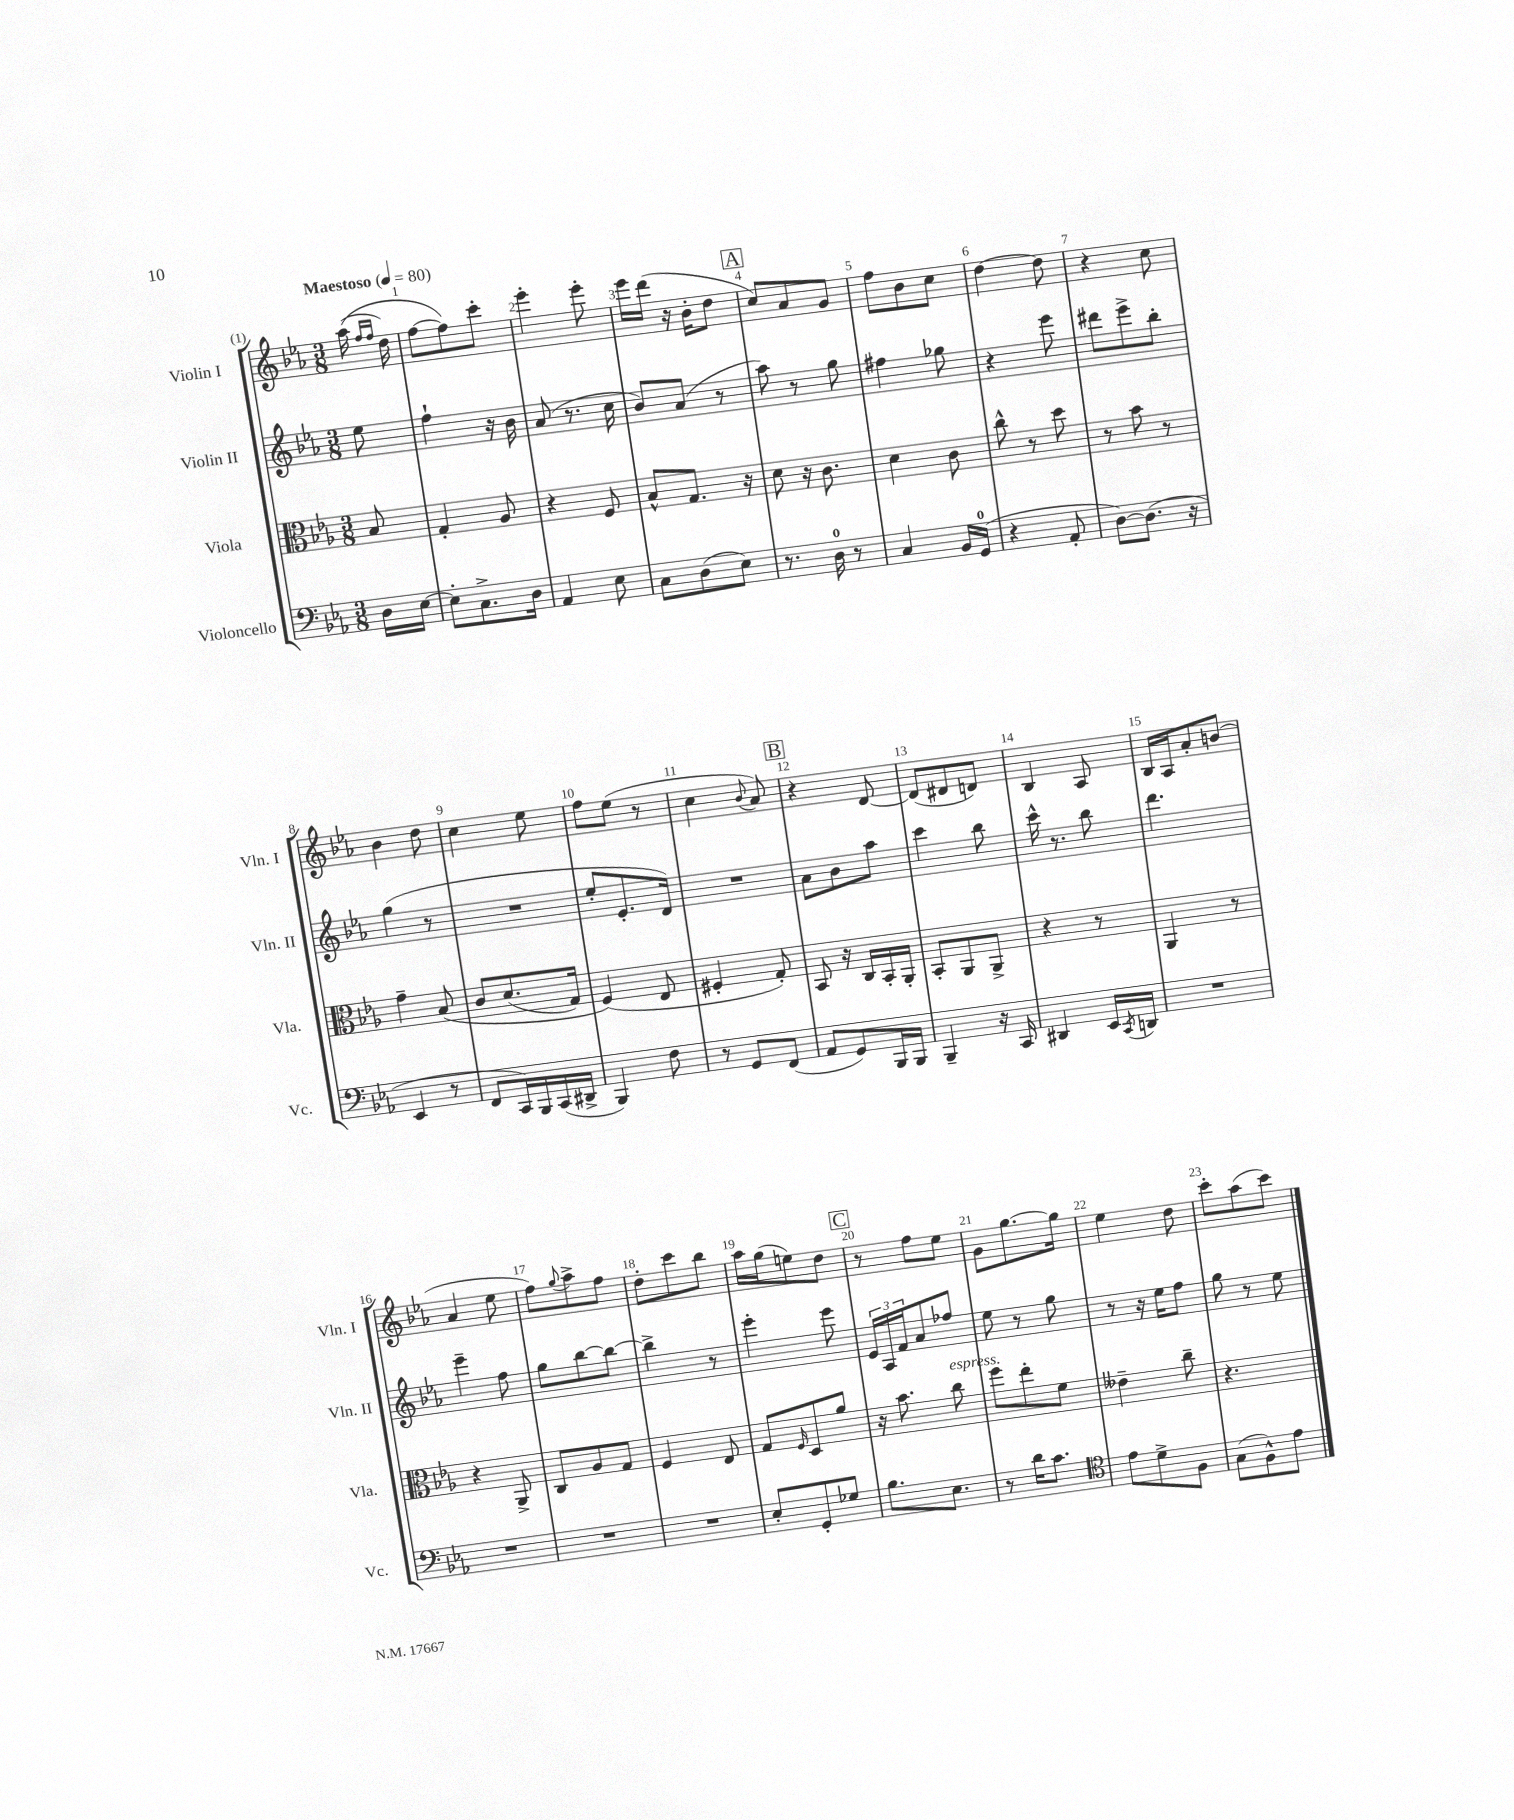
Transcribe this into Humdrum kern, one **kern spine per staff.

**kern	**kern	**kern	**kern
*staff4	*staff3	*staff2	*staff1
*clefF4	*clefC3	*clefG2	*clefG2
*k[b-e-a-]	*k[b-e-a-]	*k[b-e-a-]	*k[b-e-a-]
*M3/8	*M3/8	*M3/8	*M3/8
*MM80	*MM80	*MM80	*MM80
16D	8B-	8ee-	&((16aa-
.	.	.	16qqff
.	.	.	16qqff
[16E-	.	.	16dd)
=	=	=	=
8E-']	4G'	4ff`	[8ff
8.C^	.	.	8ff]&)
.	8A-	16r	8ccc'
16D	.	16b-	.
=	=	=	=
4AA-	4r	(8a-	4eee-'
.	.	8.r	.
8E-	8F	.	8eee-'
.	.	16cc	.
=	=	=	=
8C	8B-^^	8b-)	16eee-
.	.	.	(16ddd
(8D	8.G	(8a-	16r
.	.	.	16b-'
8E-)	.	8r	8dd
.	16r	.	.
=	=	=	=
8.r	8d	8aa-)	8cc)
.	16r	8r	8a-
16D	8.c	.	.
8r	.	8gg	8g
=	=	=	=
4C	4d	4ff#	8ff
.	.	.	8b-
16BB-	8c	8gg-	8cc
(16GG	.	.	.
=	=	=	=
4r	8cc^^	4r	[4dd
.	8r	.	.
8AA-'	8dd	8eee-	8dd]
=	=	=	=
[8D)	8r	8ddd#	4r
(8.D]	8b-	8eee-^	.
.	8r	8bb-'	8cc
16r	.	.	.
=	=	=	=
4EE-	4g~	(4gg	4b-
8r	&(8B-	8r	8dd
=	=	=	=
8FF	8c	4.r	4cc
16CC)	(8.d	.	.
16BBB-	.	.	.
(16CC	.	.	8ee-
16DD#^	16G)	.	.
=	=	=	=
4BBB-)	(4F&)	8ee-'	8ff
.	.	8.e-'	(8ee-
8F	8E-	.	8r
.	.	16d)	.
=	=	=	=
8r	4F#'	4.r	4cc
8GG	.	.	.
.	.	.	8qqb-
(8FF	8G')	.	8a-)
=	=	=	=
8AA-	8BB-	8a-	4r
8GG)	16r	8b-	.
.	16C	.	.
16BBB-	16BB-'	8aa-	[8d
16BBB-	16AA-'	.	.
=	=	=	=
4BBB-~	8BB-'	4ccc	(8d]
.	8AA-	.	8d#
16r	8AA-^	8bb-	8d)
16CC	.	.	.
=	=	=	=
4DD#	4r	16ccc^^	4B-
.	.	8.r	.
16EE-	8r	8bb-	8A-
8qCC	.	.	.
16DD	.	.	.
=	=	=	=
4.r	4AA-	4.ddd	16B-
.	.	.	16A-
.	.	.	8a-'
.	8r	.	(8b
=	=	=	=
4.r	4r	4eee-~	4a-
.	8AA-^	8ff	8ee-
=	=	=	=
4.r	8C	8gg	8ff)
.	.	.	8qqgg
.	8A-	[8bb-	8aa-^
.	8G	8bb-_	8ff
=	=	=	=
4.r	4F	4bb-^]	8dd'
.	.	.	8ccc
.	8E-	8r	8bb-
=	=	=	=
8E-'	8G	4eee-'	16aa-
.	.	.	(16gg
.	16qqF	.	.
8GG'	8D	.	8ee)
8G-	8a-	8eee-	8dd
=	=	=	=
8.B-	16r	24e-	8r
.	.	24A-	.
.	8.b-	.	.
.	.	24f	.
.	.	8a-	8ff
8.E-	.	.	.
.	8cc	8ff-	8ee-
=	=	=	=
8r	8ff	8ee-	8g
16d	8ee-'	8r	[8.gg
8.c	.	.	.
.	8f	8gg	.
.	.	.	16gg]
=	=	=	=
*clefC4	*	*	*
8e-	4e--~	8r	4ee-
8d^	.	16r	.
.	.	16ee-	.
8F	8cc~	8ff	8dd
=	=	=	=
(8G	4.r	8gg	8ccc'
8F^^)	.	8r	(8aa-
8e-	.	8ee-	8ccc)
==	==	==	==
*-	*-	*-	*-
